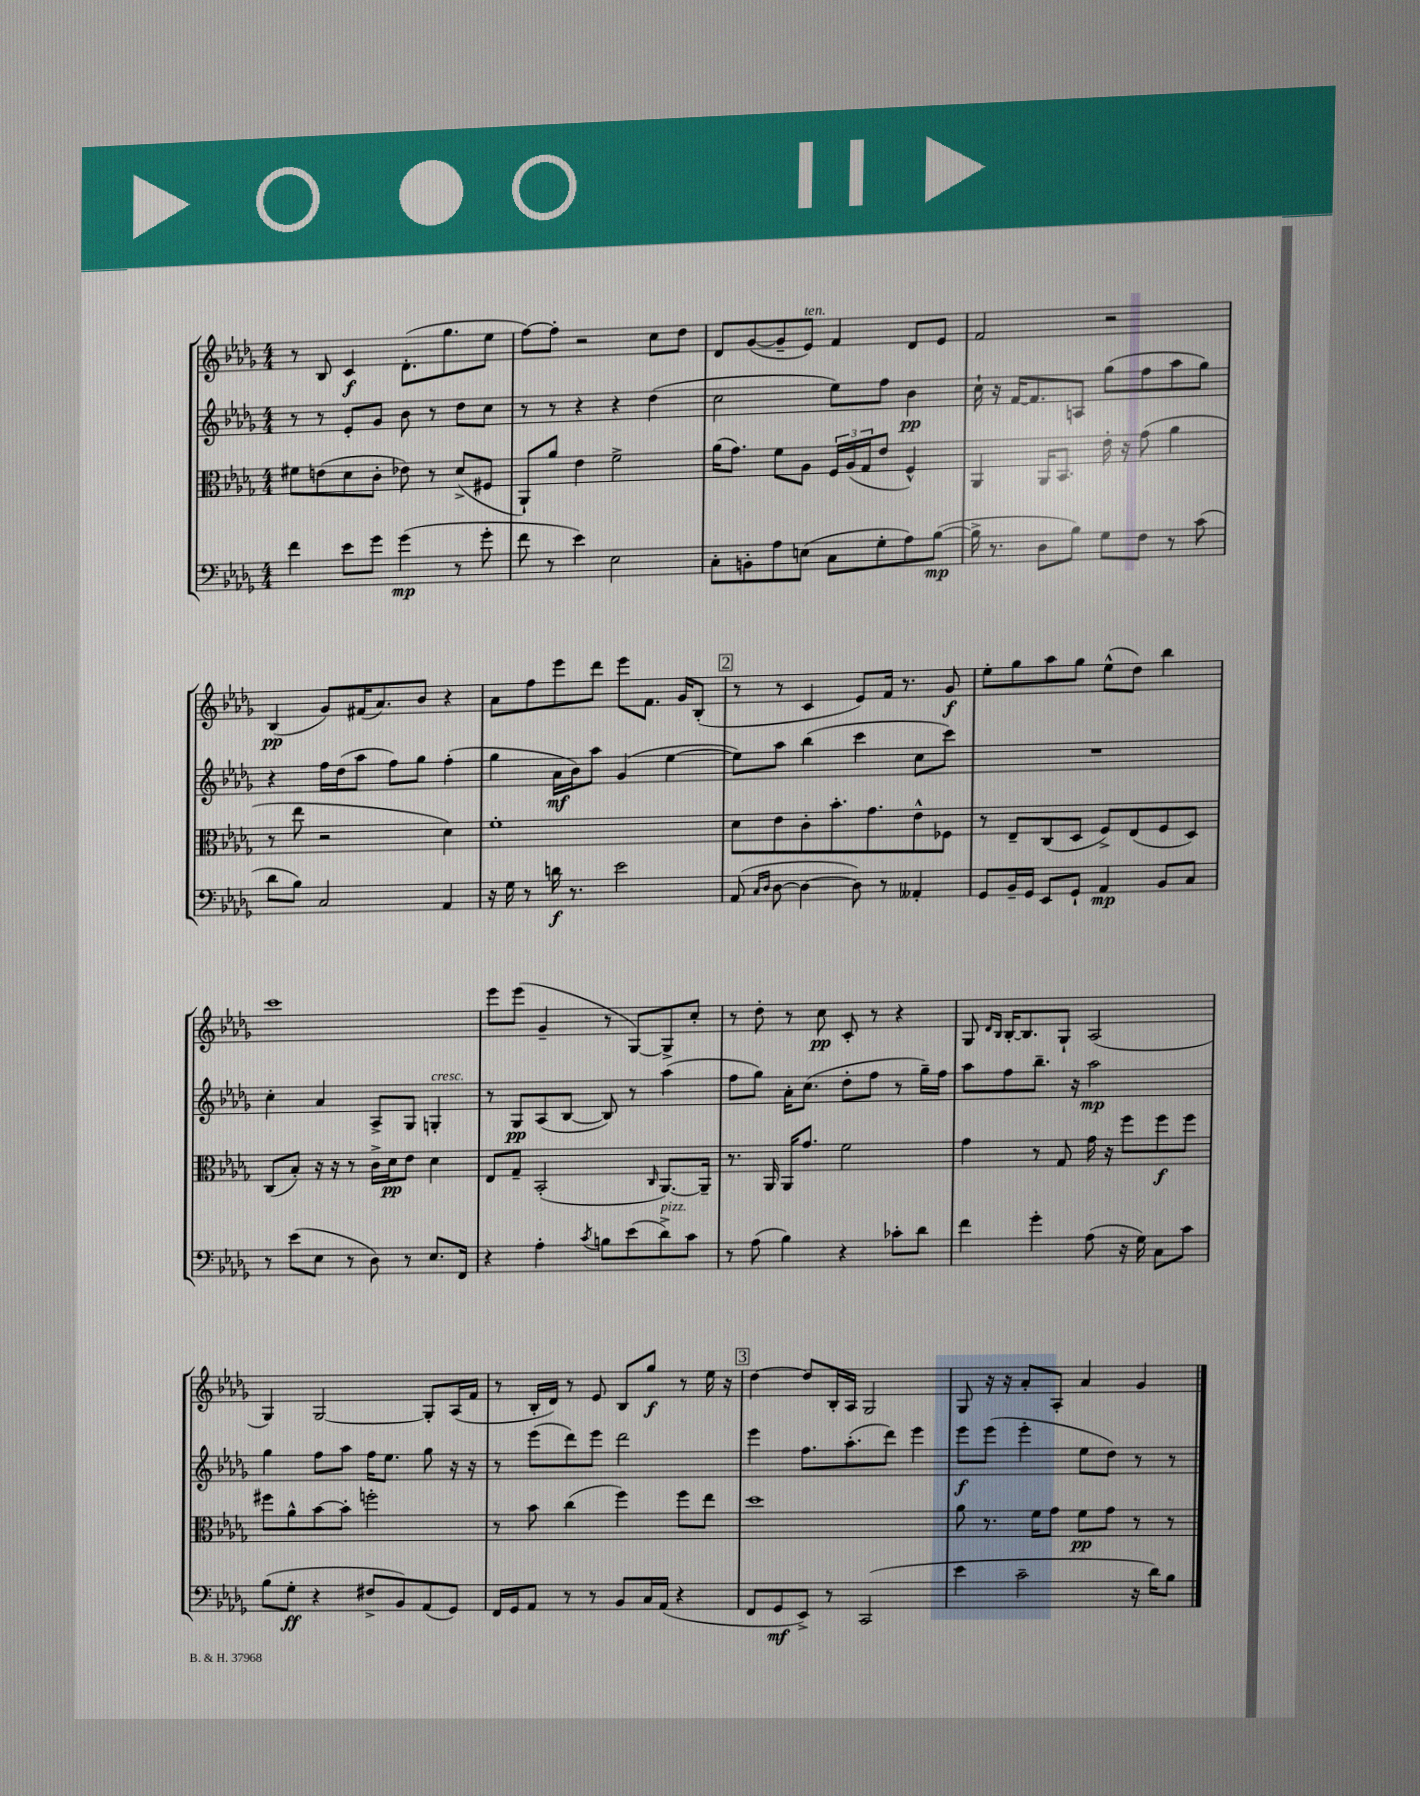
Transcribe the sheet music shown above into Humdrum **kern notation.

**kern	**dynam	**kern	**dynam	**kern	**dynam	**kern	**dynam
*part4	*part4	*part3	*part3	*part2	*part2	*part1	*part1
*staff4	*staff4	*staff3	*staff3	*staff2	*staff2	*staff1	*staff1
*clefF4	*	*clefC3	*	*clefG2	*	*clefG2	*
*k[b-e-a-d-g-]	*	*k[b-e-a-d-g-]	*	*k[b-e-a-d-g-]	*	*k[b-e-a-d-g-]	*
*M4/4	*	*M4/4	*	*M4/4	*	*M4/4	*
=15	=15	=15	=15	=15	=15	=15	=15
4f\	.	8f#X\L	.	8r	.	8r	.
.	.	(8en\	.	8r	.	8B-/	.
8e-\L	.	8d-\	.	8e-'/L	.	4c/	f
8g-\J	.	8c'\J	.	8g-/J	.	.	.
(4g-\	mp	8e-X\)	.	8b-\	.	(8.d-'\L	.
.	.	8r	.	8r	.	.	.
.	.	.	.	.	.	8.gg-\	.
8r	.	(8d-^/L	.	8dd-\L	.	.	.
8g-'\	.	8F#X/J	.	8cc\J	.	8ee-\J	.
=16	=16	=16	=16	=16	=16	=16	=16
8f\	.	8AA-`/L)	.	8r	.	[8ff\L)	.
8r	.	8a-/J	.	8r	.	8ff'\J]	.
4e-\)	.	4e-\	.	4r	.	2r	.
2E-\	.	2f^\	.	4r	.	.	.
.	.	.	.	(4dd-\	.	8cc\L	.
.	.	.	.	.	.	8dd-\J	.
=17	=17	=17	=17	=17	=17	=17	=17
8C'\L	.	(16a-\KL	.	2cc\	.	8d-/L	.
.	.	8.g-\J)	.	.	.	.	.
8BBn'\	.	.	.	.	.	([8g-/	.
8A-\	.	8f\L	.	.	.	8g-~/]	.
!	!	!	!	!	!	!LO:TX:a:i:t=ten.	!
(8En\J	.	8A-\J	.	.	.	8e-/J)	.
8C\L	.	24F/LL	.	8ee-\L)	.	4f/	.
.	.	(24A-/	.	.	.	.	.
.	.	24G-/J	.	.	.	.	.
8G-'\	.	8e-/J	.	8ff\J	.	.	.
8A-\)	.	4F^^/)	.	4b-\	pp	8d-/L	.
([8B-\J	mp	.	.	.	.	8e-/J	.
=18	=18	=18	=18	=18	=18	=18	=18
16B-^\]	.	4AA-/	.	16cc`\	.	2f/	.
8.r	.	.	.	16r	.	.	.
.	.	.	.	[16f/KL	.	.	.
.	.	.	.	8.f/]	.	.	.
8D-\L	.	16AA-/KL	.	.	.	.	.
.	.	8.BB-/J	.	.	.	.	.
8B-\J)	.	.	.	8An/J	.	.	.
8G-\L	.	16e-'\	.	(8gg-\L	.	2r	.
.	.	16r	.	.	.	.	.
8F\J	.	(8g-\	.	8ff\	.	.	.
8r	.	4a-\	.	8aa-\	.	.	.
(8c\	.	.	.	8gg-\J)	.	.	.
!!LO:LB:g=z
=19	=19	=19	=19	=19	=19	=19	=19
8d-\L	.	8r	.	4r	.	(4B-/	pp
8B-\J)	.	8ee-\	.	.	.	.	.
2C/	.	2r	.	16ff\LL	.	8g-/L)	.
.	.	.	.	(16dd-\J	.	.	.
.	.	.	.	8aa-\J	.	(16f#X/K	.
.	.	.	.	.	.	8.a-/)	.
.	.	.	.	8ff\L)	.	.	.
.	.	.	.	8gg-\J	.	8b-/J	.
4AA-/	.	4d-\)	.	(4ff'\	.	4r	.
=20	=20	=20	=20	=20	=20	=20	=20
16r	.	1f'	.	4gg-\	.	8a-\L	.
16G-\	.	.	.	.	.	.	.
8r	.	.	.	.	.	8ff\	.
16dn\	f	.	.	16a-\LL	mf	8eee-\	.
8.r	.	.	.	16b-\J)	.	.	.
.	.	.	.	8aa-\J	.	8ddd-\J	.
2e-\	.	.	.	(4g-/	.	8eee-\L	.
.	.	.	.	.	.	8.f\J	.
.	.	.	.	[4ee-\	.	.	.
.	.	.	.	.	.	16g-/KL	.
.	.	.	.	.	.	(8B-'/J	.
!!LO:REH:place=s1:t=2
=21	=21	=21	=21	=21	=21	=21	=21
(8AA-/	.	8d-\L	.	8ee-\L])	.	8r	.
16qqC/LL	.	.	.	.	.	.	.
16qqD-/JJ	.	.	.	.	.	.	.
[8D-\	.	8e-\	.	8aa-\J	.	8r	.
4D-\_	.	8c'\	.	(4bb-\	.	4c/	.
.	.	8.b-'\	.	.	.	.	.
8D-\])	.	.	.	4ccc\	.	8e-/L)	.
.	.	8.g-\	.	.	.	.	.
8r	.	.	.	.	.	16f/Jk	.
.	.	.	.	.	.	8.r	.
4AA--X'/	.	8e-^^\	.	8cc\L	.	.	.
.	.	8F-X\J	.	8ccc\J)	.	8g-/	f
=22	=22	=22	=22	=22	=22	=22	=22
8GG-/L	.	8r	.	1r	.	8ee-'\L	.
16BB-~/L	.	8E-~/L	.	.	.	8gg-\	.
16GG-/JJ	.	.	.	.	.	.	.
8EE-/L	.	(8C/	.	.	.	8aa-\	.
8GG-`/J	.	8D-/J	.	.	.	8gg-\J	.
4AA-/	mp	8F^/L)	.	.	.	(8ee-^^\L	.
.	.	(8E-/	.	.	.	8dd-\J)	.
8BB-/L	.	8F/	.	.	.	4bb-\	.
8C/J	.	8D-/J)	.	.	.	.	.
!!LO:LB:g=z
=23	=23	=23	=23	=23	=23	=23	=23
8r	.	(8C/L	.	4cc'\	.	1ccc	.
(8e-\L	.	8B-'/J)	.	.	.	.	.
8E-\J	.	16r	.	4a-/	.	.	.
.	.	16r	.	.	.	.	.
8r	.	8r	.	.	.	.	.
8D-\)	.	16c^\LL	.	8A-^/L	.	.	.
.	.	16d-\J	pp	.	.	.	.
8r	.	8e-\J	.	8G-/J	.	.	.
!	!	!	!	!LO:TX:a:i:t=cresc.	!	!	!
8.E-/L	.	4d-\	.	4Gn'/	.	.	.
16FF/Jk	.	.	.	.	.	.	.
=24	=24	=24	=24	=24	=24	=24	=24
4r	.	8E-/L	.	8r	.	8eee-\L	.
.	.	8G-~/J	.	8G-/L	pp	(8eee-\J	.
4A-'\	.	(2BB-'/	.	(8A-/	.	4g-~/	.
.	.	.	.	[8B-/J	.	.	.
8qc/	.	.	.	.	.	.	.
8Bn\L	.	.	.	8B-/])	.	8r	.
(8e-\	.	.	.	8r	.	[8G-/L)	.
.	.	16qqC/	.	.	.	.	.
!LO:TX:a:i:t=pizz.	!	!	!	!	!	!	!
8d-^\)	.	[8.AA-/L)	.	(4aa-\	.	8G-^/]	.
8c\J	.	.	.	.	.	8cc'/J	.
.	.	16AA-~/Jk]	.	.	.	.	.
=25	=25	=25	=25	=25	=25	=25	=25
8r	.	8.r	.	8ff\L	.	8r	.
(8A-\	.	.	.	8gg-\J)	.	8dd-'\	.
.	.	16AA-/	.	.	.	.	.
4B-\)	.	16AA-/KL	.	16a-'\KL	.	8r	.
.	.	8.g-/J	.	(8.cc\J	.	.	.
.	.	.	.	.	.	8cc\	pp
4r	.	2f\	.	8dd-'\L	.	8c'/	.
.	.	.	.	8ff\J	.	8r	.
8c-X'\L	.	.	.	8r	.	4r	.
8d-\J	.	.	.	16gg-~\LL)	.	.	.
.	.	.	.	16ff\JJ	.	.	.
=26	=26	=26	=26	=26	=26	=26	=26
4f\	.	4g-\	.	8aa-\L	.	8G-/	.
.	.	.	.	.	.	16qqd-/LL	.
.	.	.	.	.	.	16qqB-/JJ	.
.	.	.	.	8ff\	.	[16B-'/KL	.
.	.	.	.	.	.	8.B-/]	.
4g-'\	.	8r	.	8.bb-~\J	.	.	.
.	.	8G-/	.	.	.	8G-`/J	.
.	.	.	.	16r	.	.	.
(8A-\	.	16g-\	.	2aa-\	mp	(2A-/	.
.	.	16r	.	.	.	.	.
16r	.	8ff\L	.	.	.	.	.
16G-\)	.	.	.	.	.	.	.
8C\L	.	8ff\	f	.	.	.	.
8c\J	.	8ff\J	.	.	.	.	.
!!LO:LB:g=z
=27	=27	=27	=27	=27	=27	=27	=27
(8B-\L	.	8ff#X\L	.	4gg-\	.	4G-/)	.
8G-'\J	ff	8a-^^\	.	.	.	.	.
4r	.	[8b-\	.	8ff\L	.	[2G-/	.
.	.	8b-'\J]	.	8aa-\J	.	.	.
8F#X^/L	.	2ffn'\	.	16ff\KL	.	.	.
.	.	.	.	8.ee-\J	.	.	.
8BB-/)	.	.	.	.	.	.	.
(8AA-/	.	.	.	8gg-\	.	8G-'/L]	.
8GG-/J)	.	.	.	16r	.	(16A-/L	.
.	.	.	.	16r	.	16f/JJ	.
=28	=28	=28	=28	=28	=28	=28	=28
16FF/LL	.	8r	.	8r	.	8r	.
16GG-/J	.	.	.	.	.	.	.
8AA-/J	.	8b-\	.	(8eee-\L	.	16B-'/LL	.
.	.	.	.	.	.	16d-/JJ)	.
8r	.	(4cc\	.	8ddd-\)	.	8r	.
8r	.	.	.	8eee-\J	.	8e-/	.
8BB-/L	.	4ff\)	.	2ddd-\	.	8B-/L	.
16C/L	.	.	.	.	.	8gg-/J	f
(16AA-/JJ	.	.	.	.	.	.	.
4r	.	8ff\L	.	.	.	8r	.
.	.	8ee-\J	.	.	.	16ee-\	.
.	.	.	.	.	.	16r	.
!!LO:REH:place=s1:t=3
=29	=29	=29	=29	=29	=29	=29	=29
8FF/L	.	1dd-	.	4eee-\	.	[4dd-\	.
8GG-/	mf	.	.	.	.	.	.
8EE-^/J)	.	.	.	8.ff\L	.	8dd-/L]	.
8r	.	.	.	.	.	16B-'/L	.
.	.	.	.	(8.aa-'\	.	16A-/JJ	.
(2CC/	.	.	.	.	.	2G-/	.
.	.	.	.	8ddd-\J)	.	.	.
.	.	.	.	4eee-\	.	.	.
=30	=30	=30	=30	=30	=30	=30	=30
4e-\	.	8a-\	.	8eee-\L	f	8G-/	.
.	.	8.r	.	(8eee-\J	.	16r	.
.	.	.	.	.	.	16r	.
2c~\	.	.	.	4eee-'\	.	8a-'/L	.
.	.	16f\KL	.	.	.	.	.
.	.	8g-\J	.	.	.	8A-'/J	.
.	.	8f\L	pp	8ee-\L	.	4a-/	.
.	.	8g-\J	.	8dd-\J)	.	.	.
16r	.	8r	.	8r	.	4g-/	.
16d-\KL)	.	.	.	.	.	.	.
8B-\J	.	8r	.	8r	.	.	.
==	==	==	==	==	==	==	==
*-	*-	*-	*-	*-	*-	*-	*-
